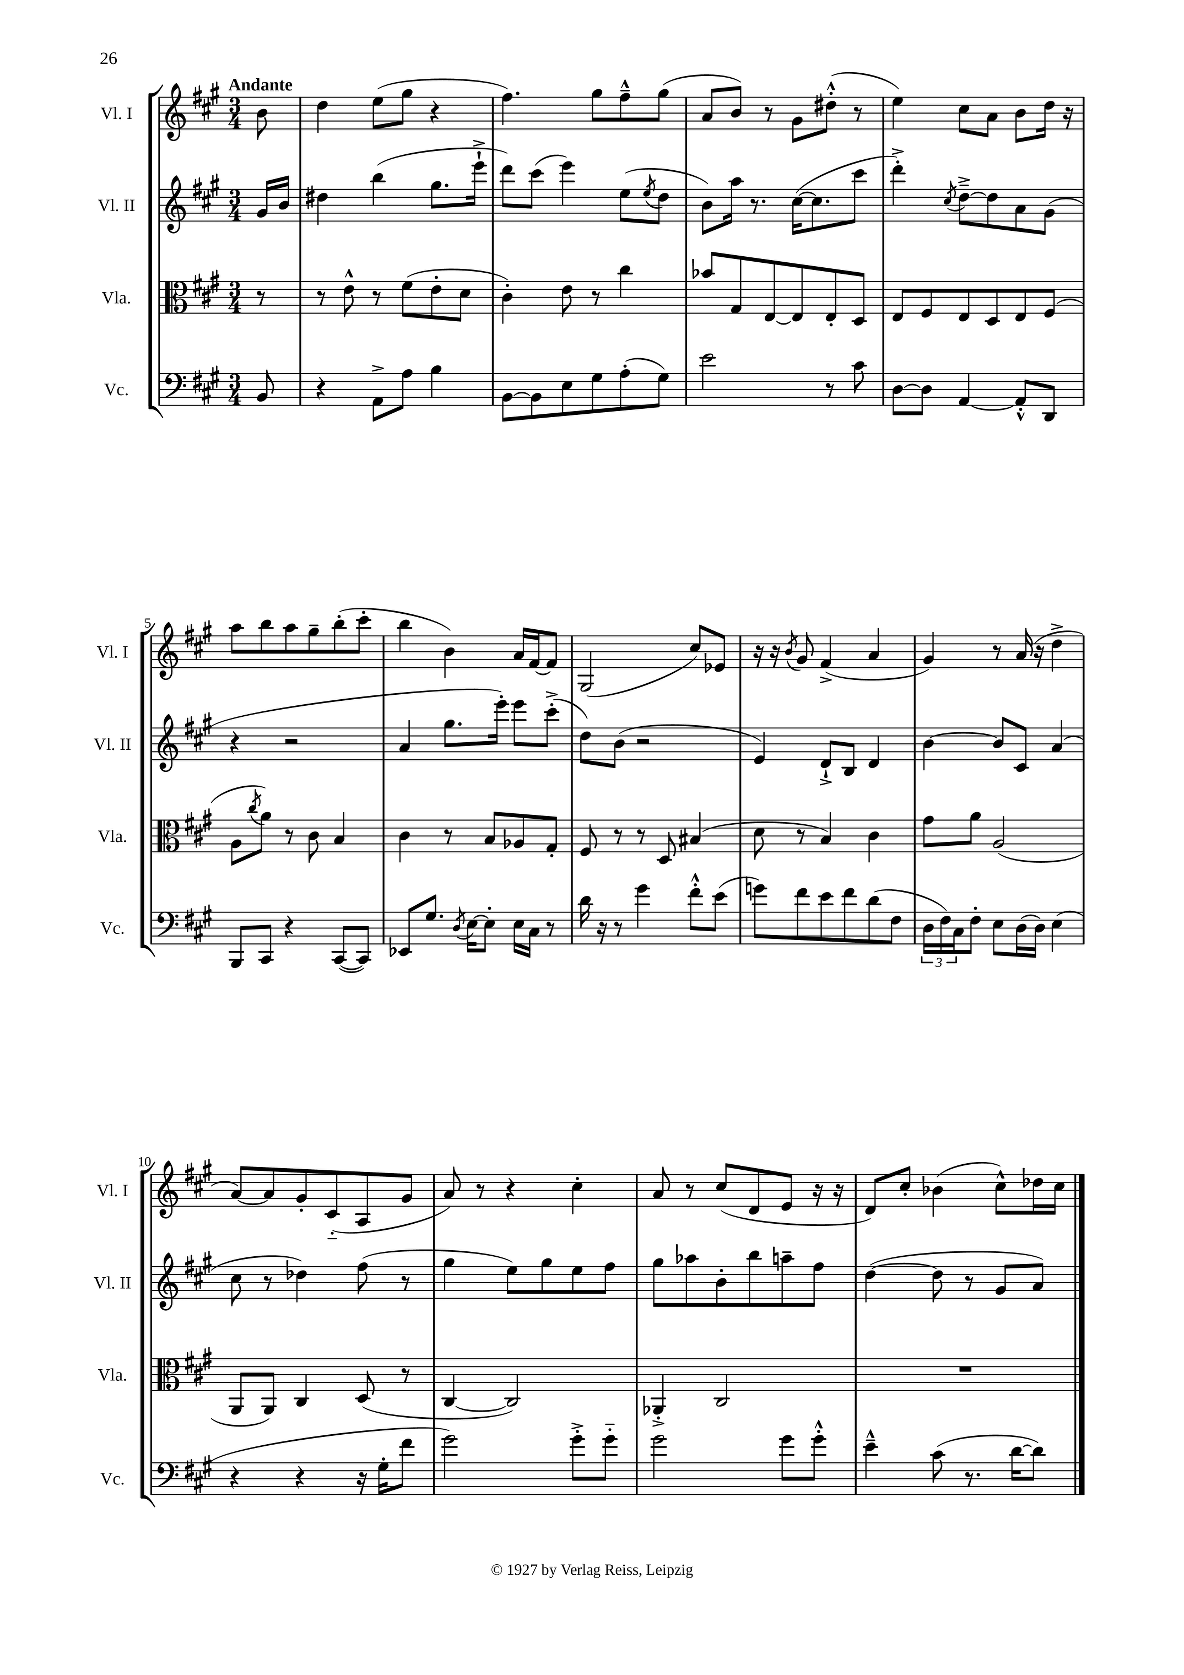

**kern	**kern	**kern	**kern
*staff4	*staff3	*staff2	*staff1
*clefF4	*clefC3	*clefG2	*clefG2
*k[f#c#g#]	*k[f#c#g#]	*k[f#c#g#]	*k[f#c#g#]
*M3/4	*M3/4	*M3/4	*M3/4
8BB	8r	16g#	8b
.	.	16b	.
=	=	=	=
4r	8r	4dd#	4dd
.	8e^^	.	.
8AA^	8r	(4bb	(8ee
8A	(8f#	.	8gg#
4B	8e'	8.gg#	4r
.	8d	.	.
.	.	16eee`^	.
=	=	=	=
[8BB	4c#')	8ddd)	4.ff#)
8BB]	.	(8ccc#	.
8E	8e	4eee)	.
8G#	8r	.	8gg#
(8A'	4cc#	(8ee	8ff#~^^
.	.	8qee	.
8G#)	.	8dd	(8gg#
=	=	=	=
2e	8b-	8b)	8a
.	8G#	16aa	8b)
.	.	8.r	.
.	[8E	.	8r
.	8E]	([16cc#	8g#
.	.	8.cc#]	.
8r	8E'	.	(8dd#'^^
8c#	8D	8ccc#	8r
=	=	=	=
[8D	8E	4ddd'^)	4ee)
8D]	8F#	.	.
.	.	8qcc#	.
[4AA	8E	[8dd~^	8cc#
.	8D	8dd]	8a
8AA'^^]	8E	8a	8b
8DD	(8F#	(8g#	16dd
.	.	.	16r
=	=	=	=
8BBB	8A	4r	8aa
.	8qcc#	.	.
8CC#	8a)	.	8bb
4r	8r	2r	8aa
.	8c#	.	8gg#~
([8CC#	4B	.	(8bb'
8CC#])	.	.	8ccc#'
=	=	=	=
8EE-	4c#	4a	4bb
8.G#	.	.	.
.	8r	8.gg#	4b)
8qD	.	.	.
[16E	.	.	.
8E']	8B	.	.
.	.	16eee')	.
16E	8A-	8eee	16a
16C#	.	.	[16f#
8r	8G#'	(8ccc#'^	8f#]
=	=	=	=
16d	8F#	8dd)	(2G#
16r	.	.	.
8r	8r	(8b	.
4g#	8r	2r	.
.	8D	.	.
8f#'^^	(4B#	.	8cc#)
(8e	.	.	8e-
=	=	=	=
8g)	8d	4e)	16r
.	.	.	16r
.	.	.	8qb
8f#	8r	.	8g#
8e	4B)	8d`^	(4f#^
8f#	.	8B	.
(8d	4c#	4d	4a
8F#	.	.	.
=	=	=	=
24D	8g#	[4b	4g#)
24F#)	.	.	.
24C#	.	.	.
8F#'	8a	.	.
8E	(2A	8b]	8r
(16D	.	8c#	(16a
16D)	.	.	16r
(4E	.	(4a	4dd^
=	=	=	=
4r	8AA	8cc#	[8a)
.	8AA)	8r	8a]
4r	4C#	4dd-)	8g#'
.	.	.	(8c#'~
16r	(8D	(8ff#	8A
16G#'	.	.	.
8f#	8r	8r	8g#
=	=	=	=
2g#)	[4C#	4gg#	8a)
.	.	.	8r
.	2C#])	8ee)	4r
.	.	8gg#	.
8g#'^	.	8ee	4cc#'
8g#'~	.	8ff#	.
=	=	=	=
2g#	4AA-'^	8gg#	8a
.	.	8aa-	8r
.	2C#	8b'	(8cc#
.	.	8bb	8d
8g#	.	8aa~	8e
8g#'^^	.	8ff#	16r
.	.	.	16r
=	=	=	=
4e~^^	2.r	([4dd	8d)
.	.	.	8cc#'
(8c#	.	8dd]	(4b-
8.r	.	8r	.
.	.	8g#	8cc#^^)
[16d	.	.	.
8d])	.	8a)	16dd-
.	.	.	16cc#
==	==	==	==
*-	*-	*-	*-
